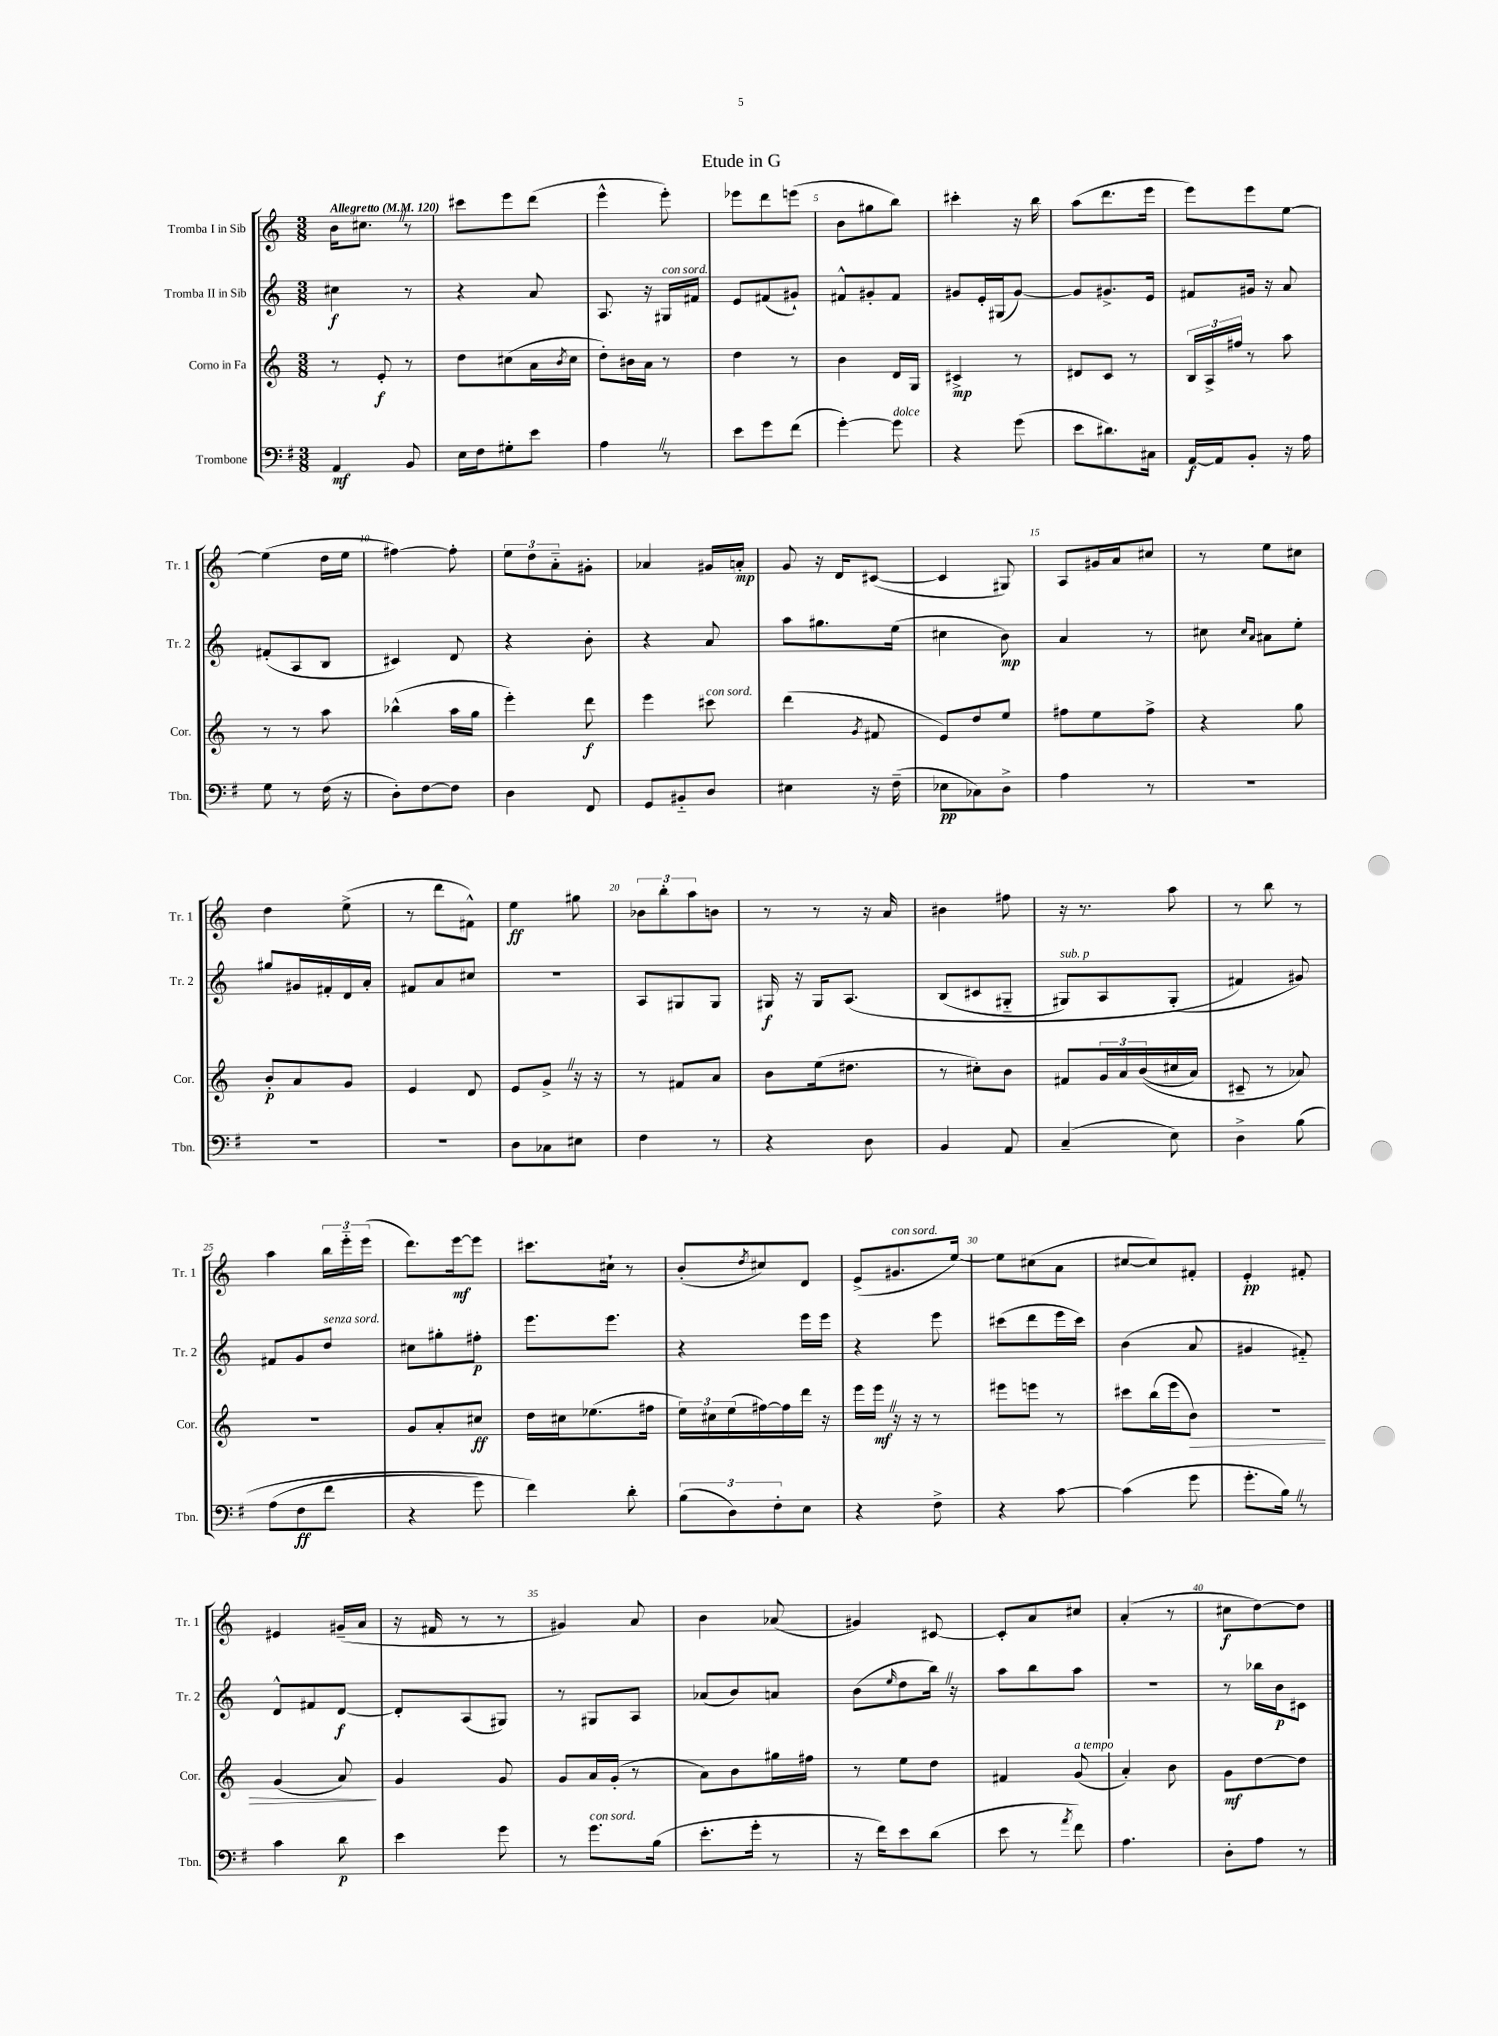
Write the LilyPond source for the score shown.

\header { title = "Etude in G" }
<<
\new StaffGroup <<
\new Staff = "s0" \with { instrumentName = "Tromba I in Sib" shortInstrumentName = "Tr. 1" } {
    \clef treble \key c \major \numericTimeSignature \time 3/8 \tempo "Allegretto" 4 = 120
    b'16 cis''8. \once \override BreathingSign.text = \markup { \musicglyph "scripts.caesura.straight" } \breathe r8 |
    cis'''8 e'''8 d'''8( |
    e'''4-^ e'''8-.) |
    ees'''8 d'''8 e'''8( |
    b'8 gis''8 b''8) |
    cis'''4-. r16 b''16 |
    a''8( d'''8. e'''16 |
    e'''8) e'''8 e''8~ |
    e''4( d''16 e''16 |
    fis''4~) fis''8-. |
    \tuplet 3/2 { e''8 d''8 a'8-_ } gis'8-. |
    aes'4 gis'16 a'16-.\mp |
    g'8 r16 d'16 cis'8~( |
    cis'4 gis8) |
    a8 gis'16 a'16 cis''8 |
    r8 e''8 cis''8 |
    d''4 e''8->( |
    r8 d'''8 fis'8-^) |
    e''4\ff gis''8 |
    \tuplet 3/2 { bes'8 b''8-. a''8 } b'8 |
    r8 r8 r16 a'16 |
    bis'4 fis''8 |
    r16 r8. a''8 |
    r8 b''8 r8 |
    a''4 \tuplet 3/2 { b''16 e'''16-_ e'''16( } |
    d'''8.) e'''16~\mf e'''8 |
    cis'''8. cis''16-! r8 |
    b'8-.( \acciaccatura { d''8 } cis''8) d'8 |
    e'8->( gis'8.^\markup { \italic "con sord." } e''16~) |
    e''8 cis''8( a'8 |
    cis''8~ cis''8) fis'8-. |
    e'4-.\pp fis'8-. |
    eis'4 gis'16--( a'16 |
    r16 fis'16 r8 r8 |
    gis'4) a'8 |
    b'4 aes'8( |
    gis'4) cis'8~ |
    cis'8-. a'8 cis''8 |
    a'4-.( r8 |
    cis''8\f d''8~) d''8 \bar "|." |
}
\new Staff = "s1" \with { instrumentName = "Tromba II in Sib" shortInstrumentName = "Tr. 2" } {
    \clef treble \key c \major \numericTimeSignature \time 3/8
    cis''4\f r8 |
    r4 a'8 |
    a8. r16 gis16^\markup { \italic "con sord." } fis'16 |
    e'8 fis'8( gis'8-!) |
    fis'8-^ gis'8-. fis'8 |
    gis'8 e'16-. gis16( gis'8~) |
    gis'8 gis'8.-> e'16 |
    fis'8 gis'16 r16 a'8 |
    fis'8-.( a8 b8 |
    cis'4) d'8 |
    r4 b'8-. |
    r4 a'8 |
    a''8 gis''8. e''16( |
    cis''4 b'8\mp) |
    a'4 r8 |
    cis''8 \grace { cis''16 a'16 } ais'8 e''8-. |
    gis''8 gis'16 fis'16-. d'16 a'16-. |
    fis'8 a'8 cis''8 |
    R4. |
    a8 gis8 gis8 |
    gis16\f r16 gis16 a8.\( |
    b8( cis'8 gis8-_ |
    gis8^\markup { \italic "sub. p" }) a8 gis8-.( |
    fis'4\) gis'8) |
    fis'8 g'8 d''8^\markup { \italic "senza sord." } |
    cis''8 gis''8-. fis''8-.\p |
    e'''8. e'''8. |
    r4 e'''16 e'''16 |
    r4 e'''8 |
    cis'''8( d'''8 e'''16 cis'''16) |
    b'4( a'8 |
    gis'4 fis'8-_) |
    d'8-^ fis'8 d'8~\f |
    d'8-. a8( gis8) |
    r8 gis8 a8 |
    aes'8( b'8) a'8 |
    b'8( \grace { e''16 } d''8 b''16) \once \override BreathingSign.text = \markup { \musicglyph "scripts.caesura.straight" } \breathe r16 |
    a''8 b''8 a''8 |
    R4. |
    r8 bes''16 b'16\p cis'8 \bar "|." |
}
\new Staff = "s2" \with { instrumentName = "Corno in Fa" shortInstrumentName = "Cor." } {
    \clef treble \key c \major \numericTimeSignature \time 3/8
    r8 e'8-.\f r8 |
    d''8 cis''8( a'16 \acciaccatura { b'8 } cis''16 |
    d''8-.) bis'16 a'16 r8 |
    d''4 r8 |
    b'4 d'16 g16 |
    cis'4->\mp r8 |
    dis'8 c'8 r8 |
    \tuplet 3/2 { b16 a16-> fis''16 } r8 a''8 |
    r8 r8 a''8 |
    bes''4-^( a''16 g''16 |
    e'''4-.) d'''8\f |
    e'''4 cis'''8^\markup { \italic "con sord." } |
    d'''4( \acciaccatura { g'8 } fis'8 |
    e'8) d''8 e''8 |
    fis''8 e''8 fis''8-> |
    r4 g''8 |
    b'8-.\p a'8 g'8 |
    e'4 d'8 |
    e'8 g'8-> \once \override BreathingSign.text = \markup { \musicglyph "scripts.caesura.straight" } \breathe r16 r16 |
    r8 fis'8 a'8 |
    b'8 e''16( dis''8. |
    r8 cis''8-.) b'8 |
    fis'8 \tuplet 3/2 { g'16 a'16 b'16(\( } cis''16 a'16) |
    cis'8-- r8 aes'8\) |
    R4. |
    g'8 a'8-. cis''8\ff |
    d''16 cis''16 ees''8.( fis''16 |
    \tuplet 3/2 { e''16) cis''16 e''16( } fis''16~) fis''16 d'''16 r16 |
    e'''16 e'''16\mf \once \override BreathingSign.text = \markup { \musicglyph "scripts.caesura.straight" } \breathe r16 r16 r8 |
    eis'''8 e'''8 r8 |
    cis'''8 b''16( e'''16 b'8\>) |
    R4. |
    g'4( a'8\!) |
    g'4 g'8 |
    g'8 a'16 g'16-.( r8 |
    a'8) b'8 gis''16 fis''16 |
    r8 e''8 d''8 |
    fis'4 g'8^\markup { \italic "a tempo" }( |
    a'4-.) b'8 |
    g'8\mf d''8~ d''8 \bar "|." |
}
\new Staff = "s3" \with { instrumentName = "Trombone" shortInstrumentName = "Tbn." } {
    \clef bass \key g \major \numericTimeSignature \time 3/8
    a,4\mf b,8 |
    e16 fis16 gis8-. e'8 |
    a4 \once \override BreathingSign.text = \markup { \musicglyph "scripts.caesura.straight" } \breathe r8 |
    e'8 g'8 fis'8( |
    g'4~-.) g'8^\markup { \italic "dolce" } |
    r4 g'8( |
    e'8 dis'8.) cis16 |
    a,16~\f a,16 b,8-. r16 a16 |
    g8 r8 fis16( r16 |
    d8-.) fis8~ fis8 |
    d4 fis,8 |
    g,8 bis,8-_ d8 |
    eis4 r16 fis16--( |
    ees8\pp ces8) d8-> |
    a4 r8 |
    R4. |
    R4. |
    R4. |
    d8 ces8 eis8 |
    fis4 r8 |
    r4 d8 |
    b,4 a,8 |
    c4--( e8) |
    d4-> b8\( |
    a8( fis8\ff fis'8 |
    r4 g'8) |
    fis'4\) d'8-. |
    \tuplet 3/2 { b8( d8) fis8-. } e8 |
    r4 fis8-> |
    r4 c'8~ |
    c'4( g'8 |
    g'8.-. b16) \once \override BreathingSign.text = \markup { \musicglyph "scripts.caesura.straight" } \breathe r8 |
    c'4 d'8\p |
    e'4 g'8 |
    r8 g'8.^\markup { \italic "con sord." } b16( |
    e'8.-. g'16-. r8 |
    r16 fis'16) e'8 d'8( |
    e'8 r8 \acciaccatura { a'8 } fis'8) |
    a4. |
    d8-. a8 r8 \bar "|." |
}
>>
>>
\layout { \context { \Score \override BarNumber.break-visibility = ##(#f #t #t) barNumberVisibility = #(every-nth-bar-number-visible 5) } }
